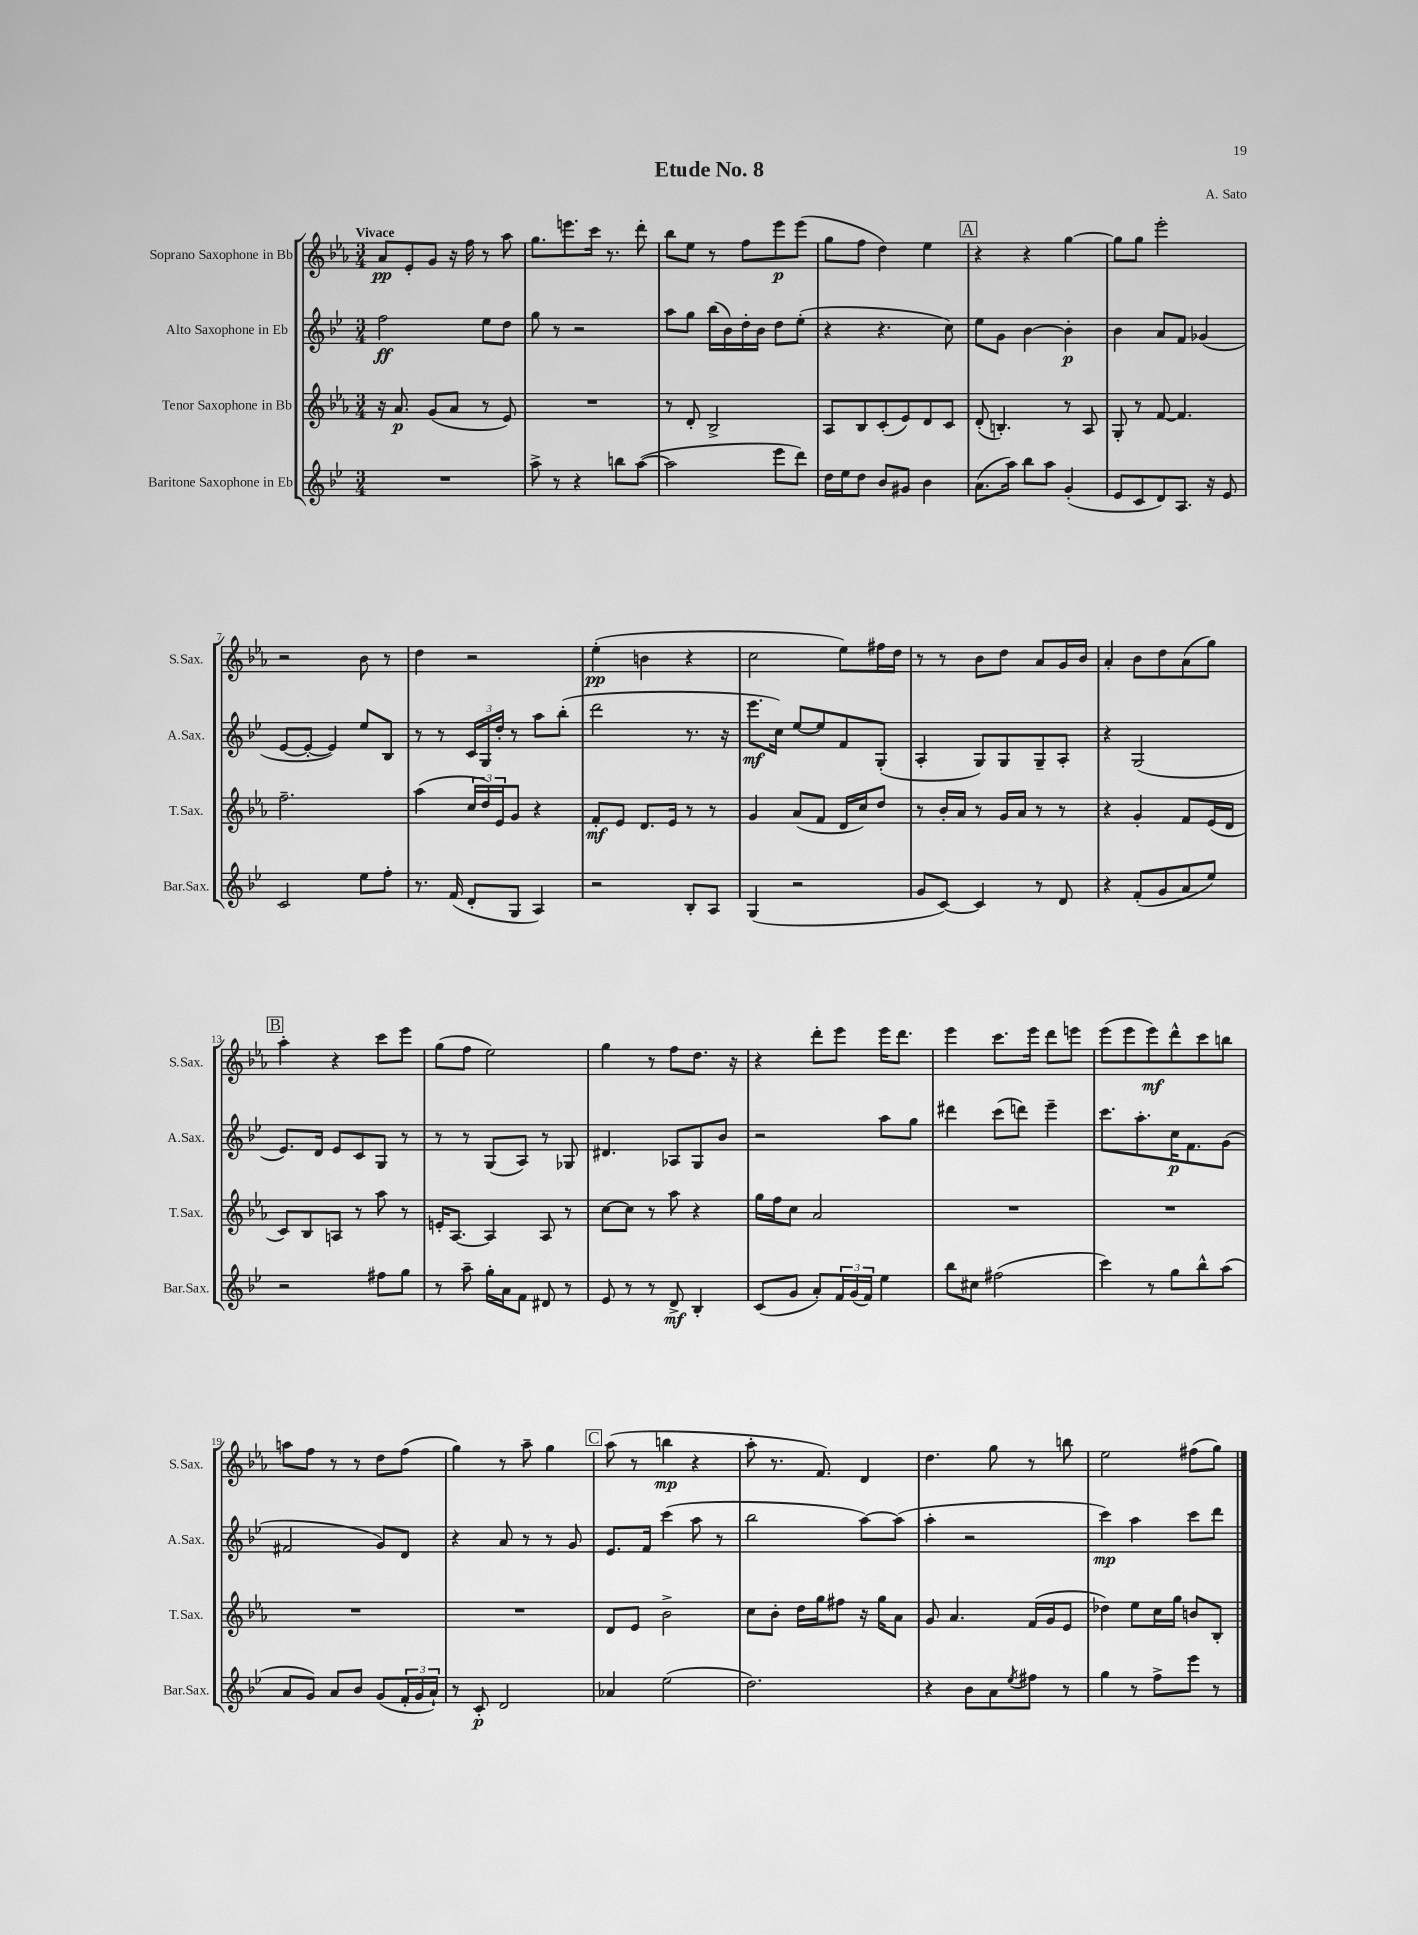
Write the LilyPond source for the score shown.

\header { title = "Etude No. 8" composer = "A. Sato" }
<<
\new StaffGroup <<
\new Staff = "s0" \with { instrumentName = "Soprano Saxophone in Bb" shortInstrumentName = "S.Sax." } {
    \clef treble \key ees \major \numericTimeSignature \time 3/4 \tempo "Vivace"
    aes'8\pp ees'8-. g'8 r16 f''16 r8 aes''8 |
    g''8. e'''8. c'''16 r8. d'''8-. |
    bes''8 ees''8 r8 f''8 ees'''8\p ees'''8( |
    g''8 f''8 d''4) ees''4 |
    \mark \markup { \box "A" } r4 r4 g''4~ |
    g''8 g''8 ees'''2-. |
    r2 bes'8 r8 |
    d''4 r2 |
    ees''4-.\pp( b'4 r4 |
    c''2 ees''8) fis''16 d''16 |
    r8 r8 bes'8 d''8 aes'8 g'16 bes'16 |
    aes'4-. bes'8 d''8 aes'8( g''8) |
    \mark \markup { \box "B" } aes''4-. r4 c'''8 ees'''8 |
    g''8( f''8 ees''2) |
    g''4 r8 f''8 d''8. r16 |
    r4 d'''8-. ees'''8 ees'''16 d'''8. |
    ees'''4 c'''8. ees'''16 d'''8 e'''8 |
    ees'''8( ees'''8 ees'''8\mf) d'''8-^ c'''8 b''8 |
    a''8 f''8 r8 r8 d''8 f''8( |
    g''4) r8 aes''8-- g''4 |
    \mark \markup { \box "C" } aes''8( r8 b''4\mp r4 |
    aes''8-. r8. f'8.) d'4 |
    d''4. g''8 r8 b''8 |
    ees''2 fis''8( g''8) \bar "|." |
}
\new Staff = "s1" \with { instrumentName = "Alto Saxophone in Eb" shortInstrumentName = "A.Sax." } {
    \clef treble \key bes \major \numericTimeSignature \time 3/4
    f''2\ff ees''8 d''8 |
    g''8 r8 r2 |
    a''8 g''8 bes''16( bes'16) d''16-. bes'16 d''8 ees''8-.( |
    r4 r4. c''8) |
    \mark \markup { \box "A" } ees''8 g'8 bes'4~ bes'4-.\p |
    bes'4 a'8 f'8 ges'4( |
    ees'8~ ees'8~-. ees'4) ees''8 bes8 |
    r8 r8 \tuplet 3/2 { c'16 g16 d''16-. } r8 a''8 bes''8-.( |
    d'''2 r8. r16 |
    ees'''8.\mf c''16) ees''8~ ees''8 f'8 g8-.( |
    a4-. g8) g8 g8-- a8-. |
    r4 g2( |
    \mark \markup { \box "B" } ees'8.) d'16 ees'8 c'8 g8 r8 |
    r8 r8 g8( a8) r8 ges8 |
    dis'4. aes8 g8 bes'8 |
    r2 a''8 g''8 |
    dis'''4 c'''8( d'''8) ees'''4-- |
    c'''8. a''8.-. c''16\p f'8. g'8( |
    fis'2 g'8) d'8 |
    r4 a'8 r8 r8 g'8 |
    \mark \markup { \box "C" } ees'8. f'16 c'''4( a''8 r8 |
    bes''2 a''8~) a''8( |
    a''4-. r2 |
    c'''4\mp) a''4 c'''8 d'''8 \bar "|." |
}
\new Staff = "s2" \with { instrumentName = "Tenor Saxophone in Bb" shortInstrumentName = "T.Sax." } {
    \clef treble \key ees \major \numericTimeSignature \time 3/4
    r16 aes'8.\p g'8( aes'8 r8 ees'8) |
    R2. |
    r8 d'8-. bes2-> |
    aes8 bes8 c'8-.( ees'8) d'8 c'8 |
    \mark \markup { \box "A" } d'8-.( b4.-.) r8 aes8 |
    g8-. r8 f'8~ f'4. |
    f''2.-- |
    aes''4( \tuplet 3/2 { c''16 d''16) ees'16 } g'8 r4 |
    f'8-.\mf ees'8 d'8. ees'16 r8 r8 |
    g'4 aes'8( f'8 d'16 c''16) d''8 |
    r8 bes'16-. aes'16 r8 g'16 aes'16 r8 r8 |
    r4 g'4-. f'8 ees'16( d'16 |
    \mark \markup { \box "B" } c'8) bes8 a8 r8 aes''8 r8 |
    e'16-. aes8.~ aes4 aes8 r8 |
    c''8~ c''8 r8 aes''8 r4 |
    g''16 f''16 c''8 aes'2 |
    R2. |
    R2. |
    R2. |
    R2. |
    \mark \markup { \box "C" } d'8 ees'8 bes'2-> |
    c''8 bes'8-. d''16 g''16 fis''8 r16 g''16 aes'8 |
    g'8 aes'4. f'16( g'16 ees'8 |
    des''4) ees''8 c''16 g''16 b'8 bes8-. \bar "|." |
}
\new Staff = "s3" \with { instrumentName = "Baritone Saxophone in Eb" shortInstrumentName = "Bar.Sax." } {
    \clef treble \key bes \major \numericTimeSignature \time 3/4
    R2. |
    a''8-> r8 r4 b''8 a''8~( |
    a''2 ees'''8 d'''8) |
    d''16 ees''16 d''8 bes'8 gis'8 bes'4 |
    \mark \markup { \box "A" } a'8.( a''16) bes''8 a''8 g'4-.( |
    ees'8 c'8 d'8) a8. r16 ees'8 |
    c'2 ees''8 f''8-. |
    r8. f'16( d'8-. g8 a4) |
    r2 bes8-. a8 |
    g4( r2 |
    g'8 c'8~) c'4 r8 d'8 |
    r4 f'8-.( g'8 a'8 ees''8) |
    \mark \markup { \box "B" } r2 fis''8 g''8 |
    r8 a''8-- g''16-. a'16 f'8 dis'8 r8 |
    ees'8 r8 r8 d'8->\mf bes4-. |
    c'8( g'8 a'8-.) \tuplet 3/2 { f'16 g'16( f'16) } ees''4 |
    bes''8 cis''8 fis''2( |
    c'''4) r8 g''8 bes''8-^ a''8( |
    a'8 g'8) a'8 bes'8 g'8( \tuplet 3/2 { f'16-. g'16 a'16-!) } |
    r8 c'8-.\p d'2 |
    \mark \markup { \box "C" } aes'4 ees''2( |
    d''2.) |
    r4 bes'8 a'8 \acciaccatura { ees''8 } fis''8 r8 |
    g''4 r8 f''8-> ees'''8 r8 \bar "|." |
}
>>
>>
